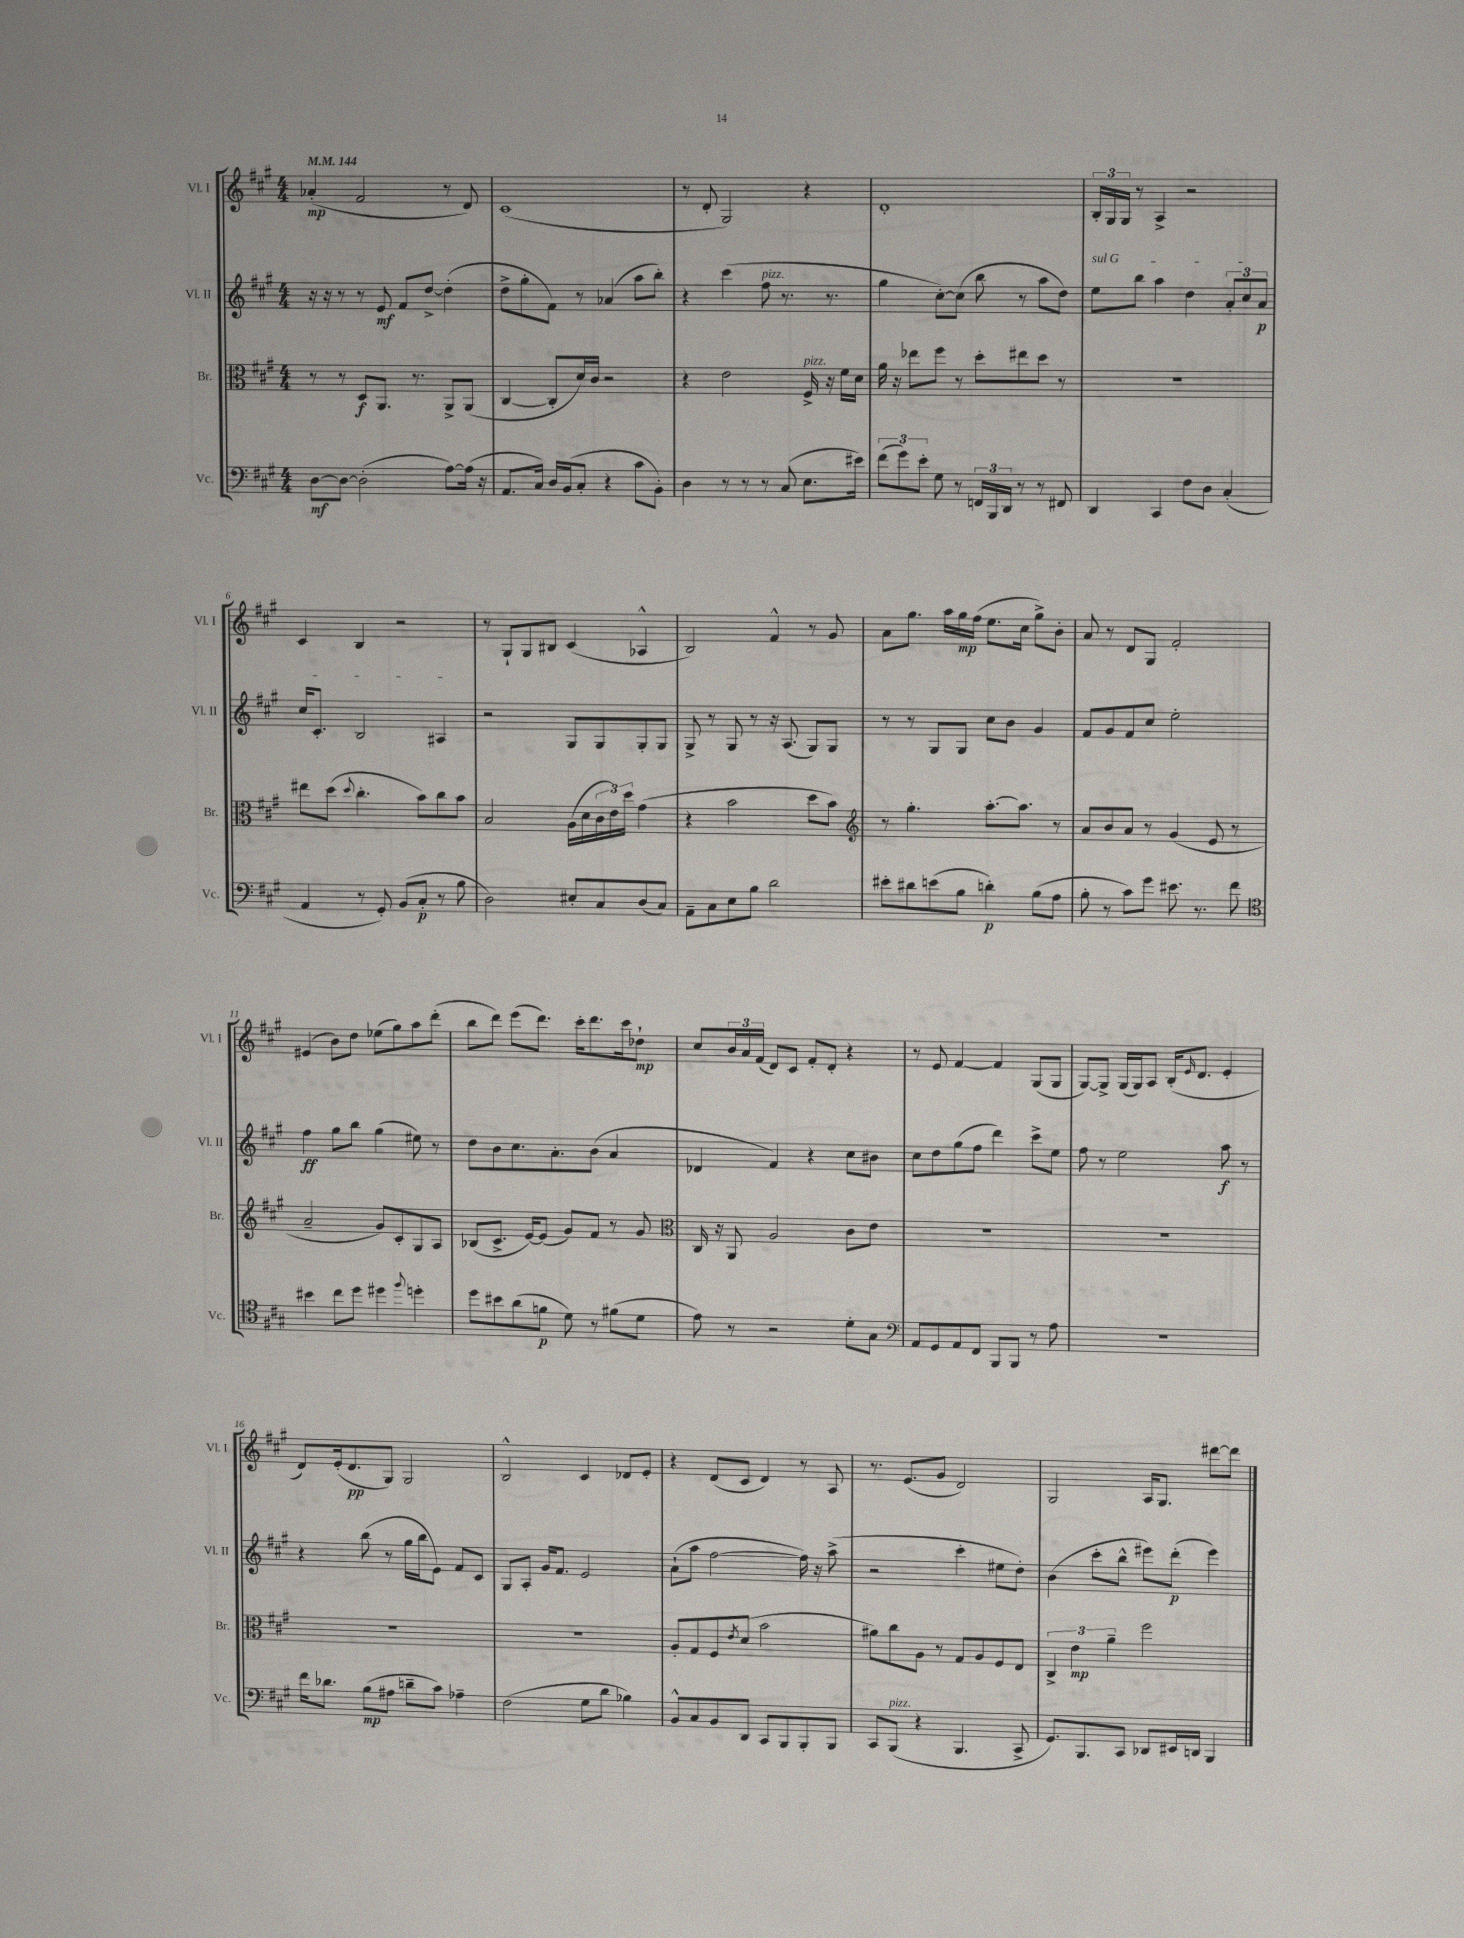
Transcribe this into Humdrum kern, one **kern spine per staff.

**kern	**kern	**kern	**kern
*staff4	*staff3	*staff2	*staff1
*clefF4	*clefC3	*clefG2	*clefG2
*k[f#c#g#]	*k[f#c#g#]	*k[f#c#g#]	*k[f#c#g#]
*M4/4	*M4/4	*M4/4	*M4/4
*MM144	*MM144	*MM144	*MM144
[8D\L	8r	16r	(4a-'/
.	.	16r	.
8D\_J	8r	8r	.
(2D'\]	8D/L	8r	2f#/
.	8.AA/J	8e/	.
.	.	8f#/L	.
.	8.r	.	.
.	.	[8dd^/J	.
[8A\L)	8AA^/L	(4dd'\]	8r
(16A\]Jk	(8AA/J	.	8d/)
16r	.	.	.
=	=	=	=
8.AA/L	[4C#/	8dd^\L	(1c#
.	.	8gg#'\	.
16C#/Jk)	.	.	.
16D/LL	8C#'/]L	8f#\J)	.
(16BB/J	.	.	.
8C#'/J	16d/L)	8r	.
.	16c#/JJ	.	.
4r	2r	(4a-/	.
8c#\L	.	8aa\L	.
8BB'\J)	.	8bb'\J)	.
=	=	=	=
4D\	4r	4r	8r
.	.	.	8d'/
8r	2e\	(4ccc#\	2G#/)
8r	.	.	.
8r	.	8ff#\	.
(8C#/	.	8.r	.
8.E\L	16F#^/	.	4r
.	16r	8.r	.
.	16f#\LL	.	.
16e#\Jk)	16d\JJ	.	.
=	=	=	=
(12f#\L	16a\	4gg#\	1d'
.	16r	.	.
12g#\)	.	.	.
.	8ee-\L	.	.
12e'\J	.	.	.
8G#\	8ff#\J	[8cc#'\L)	.
8r	8r	(8cc#\]J	.
24FF/LL	8dd'\L	8bb\	.
24BBB/	.	.	.
24DD/JJ	.	.	.
8r	8ee#\	8r	.
8r	8dd\J	8aa\L	.
8FF#/	8r	8dd\J)	.
=	=	=	=
4DD/	1r	8ee\L	24B'/LL
.	.	.	24G#/
.	.	.	24G#/JJ
.	.	8bb\J	8r
4CC#/	.	4aa\	4A^/
8F#\L	.	4dd\	2r
8D\J	.	.	.
(4C#'/	.	12a'/L	.
.	.	12cc#/	.
.	.	12a/J	.
=	=	=	=
4AA/	8ee#\L	16cc#/LK	4c#/
.	.	8.c#'/J	.
.	(8dd\J	.	.
.	8qqdd/	.	.
8r	4.cc#'\	2B/	4B/
8GG#'/)	.	.	.
(8BB/L	.	.	2r
8C#'/J	8b\L)	.	.
8r	8cc#\	4A#/	.
8B\	8b\J	.	.
=	=	=	=
2D\)	2B/	2r	8r
.	.	.	8G#`/L
.	.	.	8G#/
.	.	.	8B#/J
8E#'/L	(16A\LL	8G#/L	(4c#/
.	16d\	.	.
8C#/	24c#\	8G#/	.
.	24e\)	.	.
.	24dd\JJ	.	.
(8D/	(4g#\	8G#'/	4A-^^/
8C#/J)	.	8G#/J	.
=	=	=	=
8AA~\L	4r	8G#^/	2B/)
8C#\	.	8r	.
8E\	2b\	8G#/	.
8B\J	.	8r	.
2d\	.	16r	4f#^^/
.	.	(8.A/	.
.	8dd\L	8G#/L)	8r
.	8b\J)	8G#/J	8g#/
=	=	=	=
*	*clefG2	*	*
8e#'\L	8r	8r	8a\L
8d#\	4.gg#'\	8r	8.gg#\J
(8e\	.	8G#/L	.
.	.	.	16aa\LL
8B\J	.	8G#/J	16gg#\
.	.	.	(16ff#\JJ
4d'\)	[8.aa'\L	8cc#\L	8.ee\L
.	.	8b\J	.
.	8.aa\]J	.	16cc#\Jk
(8B\L	.	4g#/	8gg#^\L)
8A\J	8r	.	8b'\J
=	=	=	=
8B'\	8a/L	8f#/L	8a/
8r	8b/	8g#/	8r
8c#\L)	8a/J	8f#/	8d/L
8g#\J	8r	8cc#/J	8G#/J
8.e#\	(4g#/	2ee'\	2f#'/
8.r	.	.	.
.	8e/	.	.
8f#\	8r	.	.
=	=	=	=
*clefC4	*	*	*
4b#\	2a~/	4ff#\	(4e#/
8cc#\L	.	8gg#\L	8b\L)
8dd\J	.	8bb\J	8dd\J
4dd#\	8g#/L)	(4gg#\	(8ee-\L
.	8c#'/	.	8gg#\)
8qqff#/	.	.	.
4dd'\	8G#/	8ee#\)	8aa\
.	8A/J	8r	(8ddd'\J
=	=	=	=
8dd\L	(8B-/L	8dd\L	8bb\L
8b#\	8.c#^/J	8b\	8ddd\J)
(8a\	.	8.cc#\	(8eee\L
.	[16e/LK)	.	.
8f\J	(8e/]J	.	8.ddd\J)
.	.	8.a'\	.
8d\)	8g#/L)	.	.
.	.	.	16ccc#'\LK
8r	8f#/J	(8b\J	8.ddd\
(8f#\L	8r	4a/	.
.	.	.	16ccc#\k
8d\J	8g#/	.	8dd-`\J
=	=	=	=
*	*clefC3	*	*
8e\)	16C#/	4d-/	8cc#/L
.	16r	.	.
8r	8AA/	.	24b/L
.	.	.	24a/
.	.	.	(24f#/JJ
2r	2A/	4f#/)	8d/L)
.	.	.	8c#/J
.	.	4r	8f#'/L
.	.	.	8d'/J
8d'\L	8c#\L	8cc#\L	4r
8G#\J	8e\J	8b#\J	.
=	=	=	=
*clefF4	*	*	*
8AA/L	1r	8cc#\L	8r
8GG#/	.	8dd\	8e/
8AA/	.	(8gg#\	[4f#/
8FF#/J	.	8ff#\J	.
8BBB/L	.	4ddd\)	4f#/]
8BBB/J	.	.	.
8r	.	8ccc#^\L	(8G#/L
8A\	.	8ee\J	8G#/J
=	=	=	=
1r	1r	8ff#\	[8G#/L)
.	.	8r	8G#^/]J
.	.	2ee\	(16G#/LL
.	.	.	16G#/J)
.	.	.	8A/J
.	.	.	(16B'/LK
.	.	.	16qqe/
.	.	.	8.d/J
.	.	8aa\	4e'/
.	.	8r	.
=	=	=	=
16f#\LK	1r	4r	8d/L)
8.d-\J	.	.	.
.	.	.	(16e'/k
.	.	.	8.d/
(8B\L	.	(8bb\	.
8A#\J	.	8r	8G#/J)
8d~\L	.	16gg#\LL	2G#/
.	.	16bb\J	.
8c#\J)	.	8e\J)	.
4A-~\	.	8f#/L	.
.	.	8c#/J	.
=	=	=	=
(2F#\	1r	8G#/L	2B^^/
.	.	8A'/J	.
.	.	16g#/LK	.
.	.	8.f#/J	.
8G#\L	.	2e/	4c#/
8d\J	.	.	.
4B-\)	.	.	8d-/L
.	.	.	8e'/J
=	=	=	=
8BB^^/L	8A'/L	(8a`\L	4r
8C#/	8G#/	8aa\J	.
8BB/	8F#/	[2ff#\	(8d/L
.	8qe/	.	.
8DD/J	(8d/J	.	8c#/J
8CC#/L	2b\	.	4d/)
8BBB/	.	.	.
8BBB'/	.	16ff#\])	8r
.	.	16r	.
8BBB/J	.	(8aa^\	8A/
=	=	=	=
8CC#/L	8a#\L)	2r	8.r
(8BBB/J	8cc#\	.	.
.	.	.	(8.e/L
4r	8A\J	.	.
.	8r	.	8g#/J
4.BBB/	8G#/L	4ccc#'\	2d/)
.	8A/	.	.
.	8F#/	8ee#\L	.
8CC#^/	8E/J	8dd'\J)	.
=	=	=	=
8.GG#/L)	6C#^/	(4b\	2G#/
.	6e\	.	.
8.BBB/	.	.	.
.	.	8ccc#'\L	.
.	6a~\	.	.
8CC#/J	.	8bb^^\J	.
8DD-/L	2ff#\	8eee#\L)	16A/LK
.	.	.	8.G#/J
16EE#/L	.	(8ddd'\J	.
16DD/JJ	.	.	.
4BBB/	.	4eee#\)	[8ddd#\L
.	.	.	8ddd#\]J
==	==	==	==
*-	*-	*-	*-
